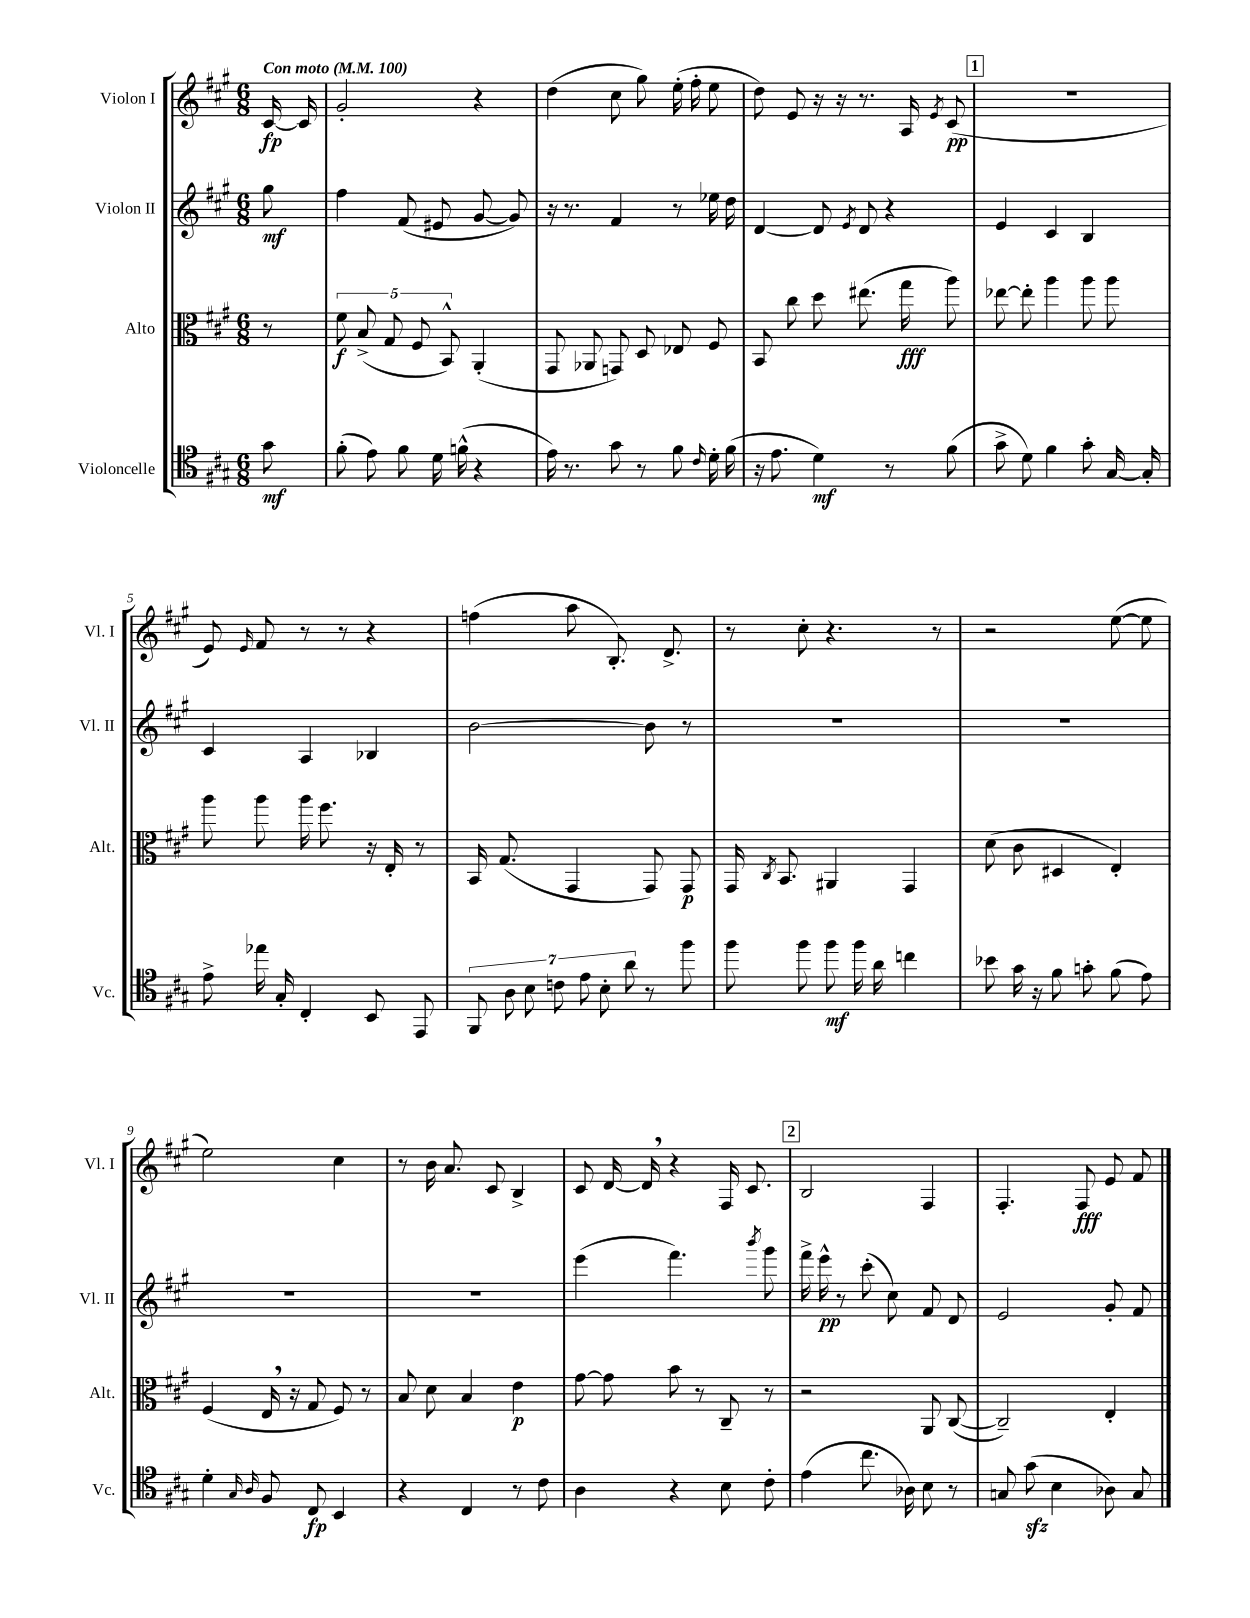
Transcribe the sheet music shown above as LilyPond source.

<<
\new StaffGroup <<
\new Staff = "s0" \with { instrumentName = "Violon I" shortInstrumentName = "Vl. I" } {
    \clef treble \key a \major \numericTimeSignature \time 6/8 \partial 8 \tempo "Con moto" 4 = 100
    \autoBeamOff cis'16~\fp cis'16 |
    gis'2-. r4 |
    d''4( cis''8 gis''8) e''16-.( fis''16-. e''8 |
    d''8) e'8 r16 r16 r8. a16 \acciaccatura { e'8 } cis'8\pp( |
    \mark \markup { \box "1" } R2. |
    e'8) \grace { e'16 } fis'8 r8 r8 r4 |
    f''4( a''8 b8.-.) d'8.-> |
    r8 cis''8-. r4. r8 |
    r2 e''8~( e''8 |
    e''2) cis''4 |
    r8 b'16 a'8. cis'8 b4-> |
    cis'8 d'16~ d'16 \breathe r4 fis16 cis'8. |
    \mark \markup { \box "2" } b2 fis4 |
    fis4.-. fis8\fff e'8 fis'8 \bar "|." |
}
\new Staff = "s1" \with { instrumentName = "Violon II" shortInstrumentName = "Vl. II" } {
    \clef treble \key a \major \numericTimeSignature \time 6/8 \partial 8
    \autoBeamOff gis''8\mf |
    fis''4 fis'8( eis'8 gis'8~ gis'8) |
    r16 r8. fis'4 r8 ees''16 d''16 |
    d'4~ d'8 \acciaccatura { e'8 } d'8 r4 |
    \mark \markup { \box "1" } e'4 cis'4 b4 |
    cis'4 a4 bes4 |
    b'2~ b'8 r8 |
    R2. |
    R2. |
    R2. |
    R2. |
    e'''4( fis'''4.) \acciaccatura { b'''8 } gis'''8 |
    \mark \markup { \box "2" } fis'''16-> e'''16-^\pp r8 cis'''8-.( cis''8) fis'8 d'8 |
    e'2 gis'8-. fis'8 \bar "|." |
}
\new Staff = "s2" \with { instrumentName = "Alto" shortInstrumentName = "Alt." } {
    \clef alto \key a \major \numericTimeSignature \time 6/8 \partial 8
    \autoBeamOff r8 |
    \tuplet 5/4 { fis'8\f b8->( gis8 fis8 b,8-^) } a,4-.( |
    gis,8 aes,8 g,8) d8 ees8 fis8 |
    b,8 cis''8 d''8 eis''8.( gis''16\fff a''8) |
    \mark \markup { \box "1" } ees''8~ ees''8-. a''4 a''8 a''8 |
    a''8 a''8 a''16 fis''8. r16 e16-. r8 |
    b,16 gis8.( gis,4 gis,8) gis,8\p |
    gis,16 \acciaccatura { cis8 } b,8. ais,4 gis,4 |
    d'8( cis'8 dis4 e4-.) |
    fis4( e16 \breathe r16 gis8 fis8) r8 |
    b8 d'8 b4 e'4\p |
    gis'8~ gis'8 b'8 r8 cis8-- r8 |
    \mark \markup { \box "2" } r2 a,8 cis8~( |
    cis2--) e4-. \bar "|." |
}
\new Staff = "s3" \with { instrumentName = "Violoncelle" shortInstrumentName = "Vc." } {
    \clef tenor \key a \major \numericTimeSignature \time 6/8 \partial 8
    \autoBeamOff gis'8\mf |
    fis'8-.( e'8) fis'8 d'16 f'16-^( r4 |
    e'16) r8. gis'8 r8 fis'8 \grace { cis'16 } d'16-. fis'16( |
    r16 e'8. d'4\mf) r8 fis'8( |
    \mark \markup { \box "1" } gis'8-> d'8) fis'4 gis'8-. gis16~ gis16-. |
    e'8-> ees''16 gis16-. cis4-. b,8 e,8 |
    \tuplet 7/4 { fis,8 a8 b8 c'8 e'8 b8-. a'8 } r8 fis''8 |
    fis''8 fis''8 fis''8\mf fis''16 a'16 c''4 |
    bes'8 gis'16 r16 fis'8 g'8-. fis'8( e'8) |
    d'4-. \grace { gis16 a16 } fis8 cis8\fp b,4 |
    r4 cis4 r8 cis'8 |
    a4 r4 b8 cis'8-. |
    \mark \markup { \box "2" } e'4( cis''8. aes16) b8 r8 |
    g8 gis'8\sfz( b4 aes8) g8 \bar "|." |
}
>>
>>
